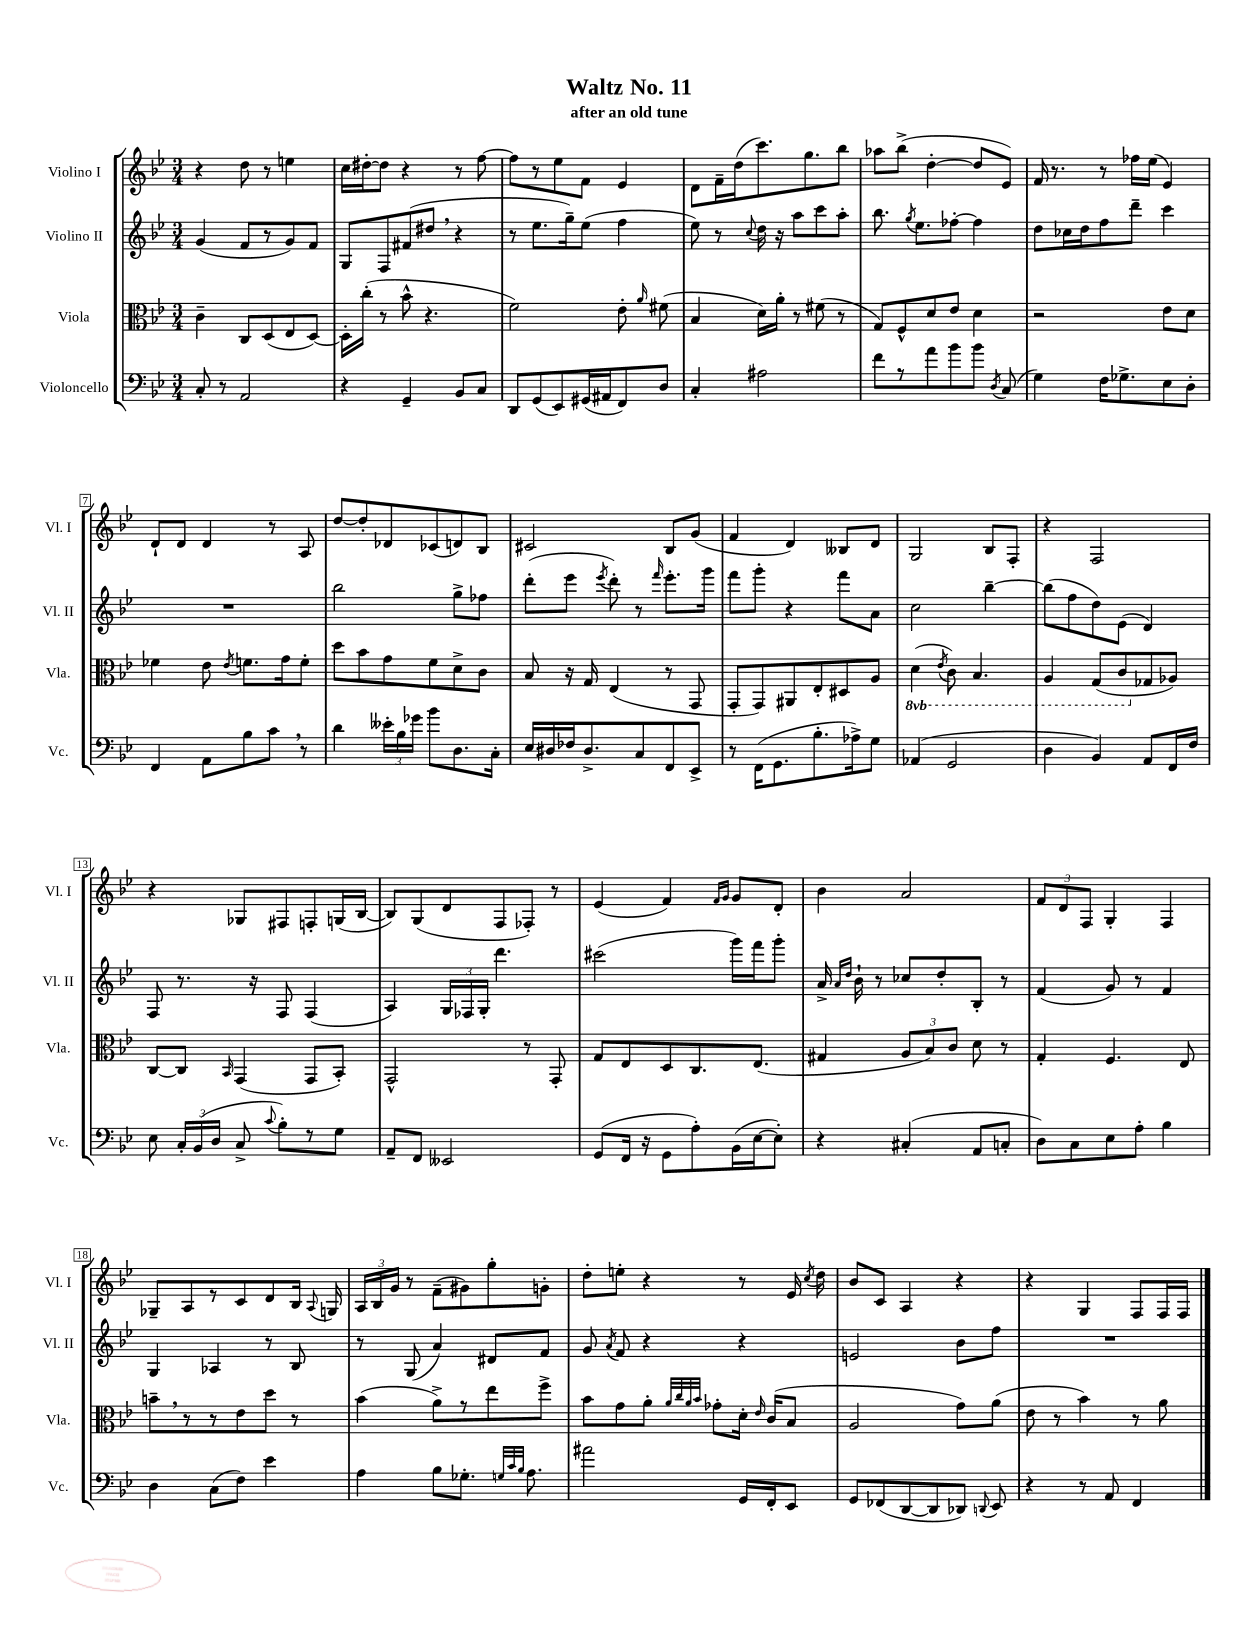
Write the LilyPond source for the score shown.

\header { title = "Waltz No. 11" subtitle = "after an old tune" }
<<
\new StaffGroup <<
\new Staff = "s0" \with { instrumentName = "Violino I" shortInstrumentName = "Vl. I" } {
    \clef treble \key bes \major \numericTimeSignature \time 3/4
    \autoBeamOff r4 d''8 r8 e''4 |
    c''16[ dis''16~-. dis''8] r4 r8 f''8~ |
    f''8[ r8 ees''8 f'8] ees'4 |
    d'8[ f'16-- d''16( c'''8.) g''8. bes''8] |
    aes''8[ bes''8]->( d''4~-. d''8[ ees'8]) |
    f'16 r8. r8 fes''16[ ees''16]( ees'4) |
    d'8[-! d'8] d'4 r8 a8 |
    d''8[~ d''8-. des'8 ces'8( d'8) bes8] |
    cis'2 bes8[ g'8]( |
    f'4 d'4) beses8[ d'8] |
    g2 bes8[ f8]-. |
    r4 f2 |
    r4 ges8[ fis8 f8-. g16( bes16]~ |
    bes8[) g8( d'8 f8 fes8]-.) r8 |
    ees'4( f'4) \grace { f'16[ g'16] } g'8[ d'8]-. |
    bes'4 a'2 |
    \tuplet 3/2 { f'8[ d'8 f8] } g4-. f4 |
    ges8[-- a8 r8 c'8 d'8 bes16] \appoggiatura { a8 } g16 |
    \tuplet 3/2 { a16[ bes16 g'16] } r8 f'8[--( gis'8) g''8-. g'8]-. |
    d''8[-. e''8]-. r4 r8 ees'16 \acciaccatura { c''8 } d''16 |
    bes'8[ c'8] a4 r4 |
    r4 g4 f8[ f16 f16] \bar "|." |
}
\new Staff = "s1" \with { instrumentName = "Violino II" shortInstrumentName = "Vl. II" } {
    \clef treble \key bes \major \numericTimeSignature \time 3/4
    \autoBeamOff g'4( f'8[ r8 g'8) f'8] |
    g8[ f8 fis'8( dis''8] \breathe r4 |
    r8 ees''8.[ g''16--) ees''8]( f''4 |
    ees''8) r8 \appoggiatura { c''8 } d''16 r16 a''8[ c'''8 a''8]-. |
    bes''8. \acciaccatura { g''8 } ees''8.[ fes''8]~-. fes''4 |
    d''8[ ces''16 d''16 f''8 d'''8]-- c'''4 |
    R2. |
    bes''2 g''8[-> fes''8] |
    d'''8[-.( ees'''8] \acciaccatura { ees'''8 } d'''8-.) r8 \grace { f'''16 } ees'''8.[-. g'''16] |
    f'''8[ g'''8]-. r4 f'''8[ a'8] |
    c''2 bes''4~-- |
    bes''8[( f''8 d''8) ees'8]( d'4) |
    f8 r8. r16 f8 f4( |
    a4) \tuplet 3/2 { g16[ fes16 g16]-. } d'''4. |
    cis'''2( g'''16[) f'''16 g'''8]-. |
    a'16-> \grace { a'16[ d''16] } bes'16-! r8 ces''8[ d''8-. bes8]-. r8 |
    f'4( g'8) r8 f'4 |
    g4 aes4 r8 bes8 |
    r8 g8( a'4) dis'8[ f'8] |
    g'8 \acciaccatura { a'8 } f'8 r4 r4 |
    e'2 bes'8[ f''8] |
    R2. \bar "|." |
}
\new Staff = "s2" \with { instrumentName = "Viola" shortInstrumentName = "Vla." } {
    \clef alto \key bes \major \numericTimeSignature \time 3/4 \set Staff.ottavationMarkups = #ottavation-simple-ordinals
    \autoBeamOff c'4-- c8[ d8( ees8 d8]~) |
    d16[-. c''16]-.( r8 bes'8-^ r4. |
    f'2) ees'8-. \grace { a'16 } fis'8( |
    bes4 d'16[) a'16]-. r8 fis'8( r8 |
    g8[) f8-^ d'8 ees'8] d'4 |
    r2 ees'8[ d'8] |
    fes'4 ees'8 \acciaccatura { ees'8 } f'8.[ g'16 f'8]-. |
    d''8[ bes'8 g'8 f'8 d'8-> c'8] |
    bes8 r16 g16 ees4( r8 g,8 |
    g,8[-. g,8) ais,8 ees8-. dis8 a8] |
    \ottava #-1 d4( \acciaccatura { ees8 } c8) bes,4. |
    a,4 g,8[( c8 \ottava #0 ges8 aes8]) |
    c8[~ c8] \grace { bes,16 } g,4( g,8[ bes,8]-.) |
    g,2-^ r8 g,8-. |
    g8[ ees8 d8 c8. ees8.]( |
    gis4 \tuplet 3/2 { a8[ bes8) c'8] } d'8 r8 |
    g4-. f4. ees8 |
    b'8[-- \breathe r8 r8 ees'8 d''8] r8 |
    bes'4( a'8[->) r8 ees''8 f''8]-> |
    bes'8[ g'8 a'8]-. \grace { a'32[ c''32 a'32 bes'32] } ges'8[-. d'16]-. \grace { ees'16 } c'16[( bes8] |
    a2 g'8[) a'8]( |
    ees'8 r8 bes'4) r8 a'8 \bar "|." |
}
\new Staff = "s3" \with { instrumentName = "Violoncello" shortInstrumentName = "Vc." } {
    \clef bass \key bes \major \numericTimeSignature \time 3/4
    \autoBeamOff c8-. r8 a,2 |
    r4 g,4-- bes,8[ c8] |
    d,8[ g,8( ees,8) gis,16( ais,16 f,8) d8] |
    c4-. ais2 |
    f'8[ r8 a'8 bes'8 bes'8] \acciaccatura { d8 } c8( |
    g4) f16[ ges8.-> ees8 d8]-. |
    f,4 a,8[ bes8 c'8] \breathe r8 |
    d'4 \tuplet 3/2 { eeses'16[-. bes16 ges'16] } bes'8[ d8. c16]-. |
    ees16[ dis16 fes16 dis8.-> c8 f,8 ees,8]-> |
    r8 f,16[( g,8. bes8.-. aes16->) g8] |
    aes,4( g,2 |
    d4 bes,4) a,8[ f,16 f16] |
    ees8 \tuplet 3/2 { c16[-. bes,16( d16] } c8-> \appoggiatura { c'8 } bes8[-.) r8 g8] |
    a,8[-- f,8] eeses,2 |
    g,8[( f,16] r16 g,8[ a8-.) bes,16( ees16~ ees8]-.) |
    r4 cis4-.( a,8[ c8]-. |
    d8[) c8 ees8 a8]-. bes4 |
    d4 c8[( f8]) ees'4 |
    a4 bes8[ ges8.]-. \grace { g32[ c'32 bes32] } a8. |
    ais'2 g,16[ f,16-. ees,8] |
    g,8[ fes,8( d,8~ d,8 des,8]) \appoggiatura { d,8 } ees,8 |
    r4 r8 a,8 f,4 \bar "|." |
}
>>
>>
\layout { \context { \Score \override BarNumber.stencil = #(make-stencil-boxer 0.1 0.3 ly:text-interface::print) } }
